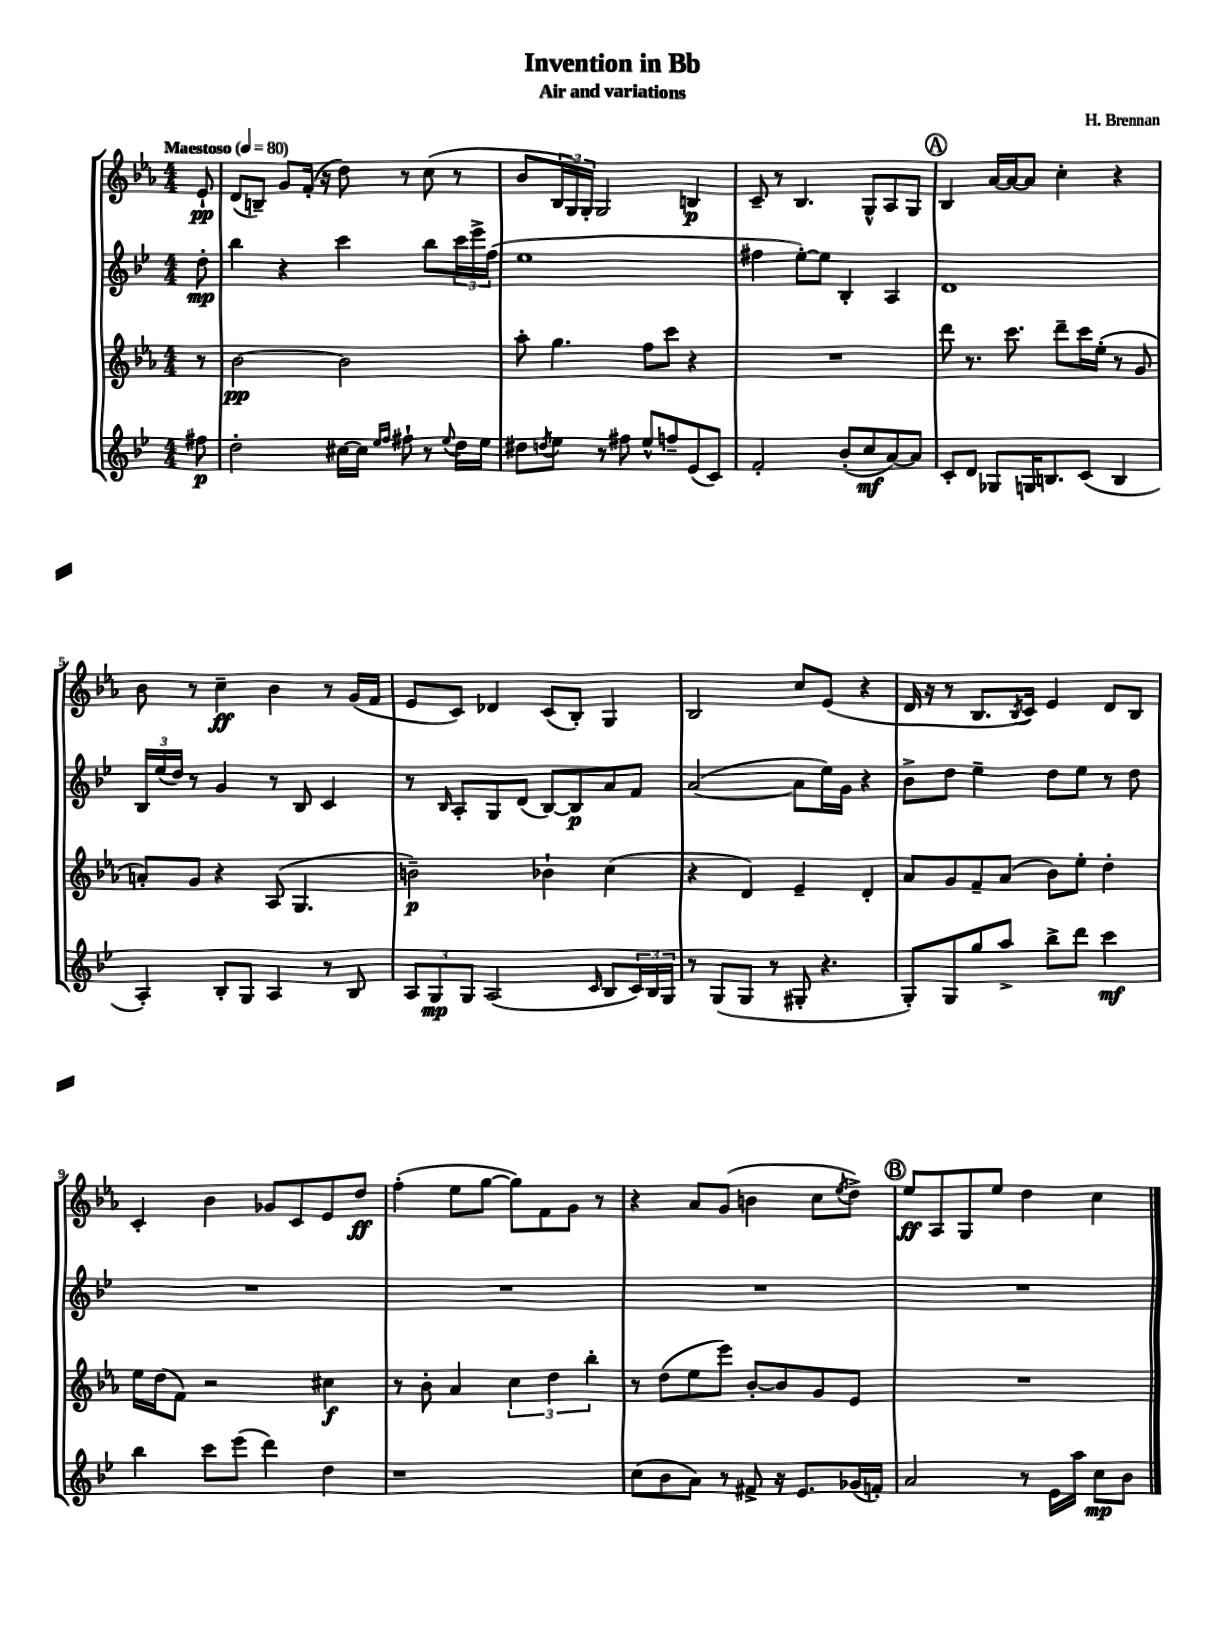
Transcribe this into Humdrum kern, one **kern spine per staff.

**kern	**kern	**kern	**kern
*staff4	*staff3	*staff2	*staff1
*clefG2	*clefG2	*clefG2	*clefG2
*k[b-e-]	*k[b-e-a-]	*k[b-e-]	*k[b-e-a-]
*M4/4	*M4/4	*M4/4	*M4/4
*MM80	*MM80	*MM80	*MM80
8ff#	8r	8dd'	8e-`
=	=	=	=
2dd'	[2b-	4bb-	(8d
.	.	.	8B~)
.	.	4r	8g
.	.	.	(16f'
.	.	.	16r
[16cc#	2b-]	4ccc	8dd)
16cc#]	.	.	.
16qqee-	.	.	.
16qqff	.	.	.
8ff#`	.	.	8r
8r	.	8bb-	(8cc
8qqee-	.	.	.
16dd	.	24ccc	8r
.	.	24eee-^	.
16ee-	.	.	.
.	.	(24ff	.
=	=	=	=
8dd#	8aa-'	1ee-	8b-
8qdd	.	.	.
8ee-	4.gg	.	24B-
.	.	.	24G)
.	.	.	24G'
8r	.	.	2G
8ff#	.	.	.
8ee-^^	8ff	.	.
8ff~	8ccc	.	.
(8e-	4r	.	4B
8c)	.	.	.
=	=	=	=
2f'	1r	4ff#	8c~
.	.	.	8r
.	.	[8ee-')	4.B-
.	.	8ee-]	.
(8b-'	.	4B-'	.
8cc	.	.	8G^^
[8a)	.	4A	8A-
8a]	.	.	8G
=	=	=	=
8c'	8ddd	1d	4B-
8d	8.r	.	.
8G-	.	.	[16a-
.	8.ccc	.	16a-_
16G	.	.	8a-]
8.B	.	.	.
.	8ddd~	.	4cc'
(8c	16ccc	.	.
.	(16ee-'	.	.
4B	8r	.	4r
.	8g	.	.
=	=	=	=
4A')	8a')	24B-	8b-
.	.	(24ee-	.
.	.	24dd)	.
.	8g	8r	8r
8B-'	4r	4g	4cc~
8G	.	.	.
4A	(8A-	8r	4b-
.	4.G	8B-	.
8r	.	4c	8r
8B-	.	.	(16g
.	.	.	16f
=	=	=	=
12A	2b~)	8r	8e-
12G	.	.	.
.	.	16qqB-	.
.	.	8A'	8c)
12G	.	.	.
(2A	.	8G	4d-
.	.	(8d	.
.	4b-`	[8B-)	(8c
.	.	8B-]	8B-')
16qqc	.	.	.
8B-	(4cc	8a	4G
24c)	.	8f	.
24B-	.	.	.
24G	.	.	.
=	=	=	=
8r	4r	([2a	2B-
(8G	.	.	.
8G	4d)	.	.
8r	.	.	.
8G#'	4e-~	8a]	8cc
4.r	.	16ee-)	(8e-
.	.	16g	.
.	4d'	4r	4r
=	=	=	=
8G')	8a-	8b-^	16d
.	.	.	16r
8G	8g	8dd	8r
8gg	8f~	4ee-~	8.B-
8aa^	(8a-	.	.
.	.	.	8qB-
.	.	.	16c)
8bb-^	8b-)	8dd	4e-
8ddd	8ee-'	8ee-	.
4ccc	4dd'	8r	8d
.	.	8dd	8B-
=	=	=	=
4bb-	16ee-	1r	4c'
.	(16dd	.	.
.	8f)	.	.
8ccc	2r	.	4b-
(8eee-	.	.	.
4ddd)	.	.	8g-
.	.	.	8c
4dd	4cc#	.	8e-
.	.	.	8dd
=	=	=	=
1r	8r	1r	(4ff'
.	8b-'	.	.
.	4a-	.	8ee-
.	.	.	[8gg
.	6cc	.	8gg])
.	.	.	8f
.	6dd	.	.
.	.	.	8g
.	6bb-'	.	.
.	.	.	8r
=	=	=	=
(8cc	8r	1r	4r
8b-	(8dd	.	.
8a)	8ee-	.	8a-
8r	8eee-)	.	(8g
8f#^	[8b-'	.	4b
16r	8b-]	.	.
8.e-	.	.	.
.	8g	.	8cc
.	.	.	8qee-
(16g-	8e-	.	8dd^)
16f')	.	.	.
=	=	=	=
2a	1r	1r	8ee-
.	.	.	8A-
.	.	.	8G
.	.	.	8ee-
8r	.	.	4dd
16e-	.	.	.
16aa	.	.	.
8cc	.	.	4cc
8b-	.	.	.
==	==	==	==
*-	*-	*-	*-
